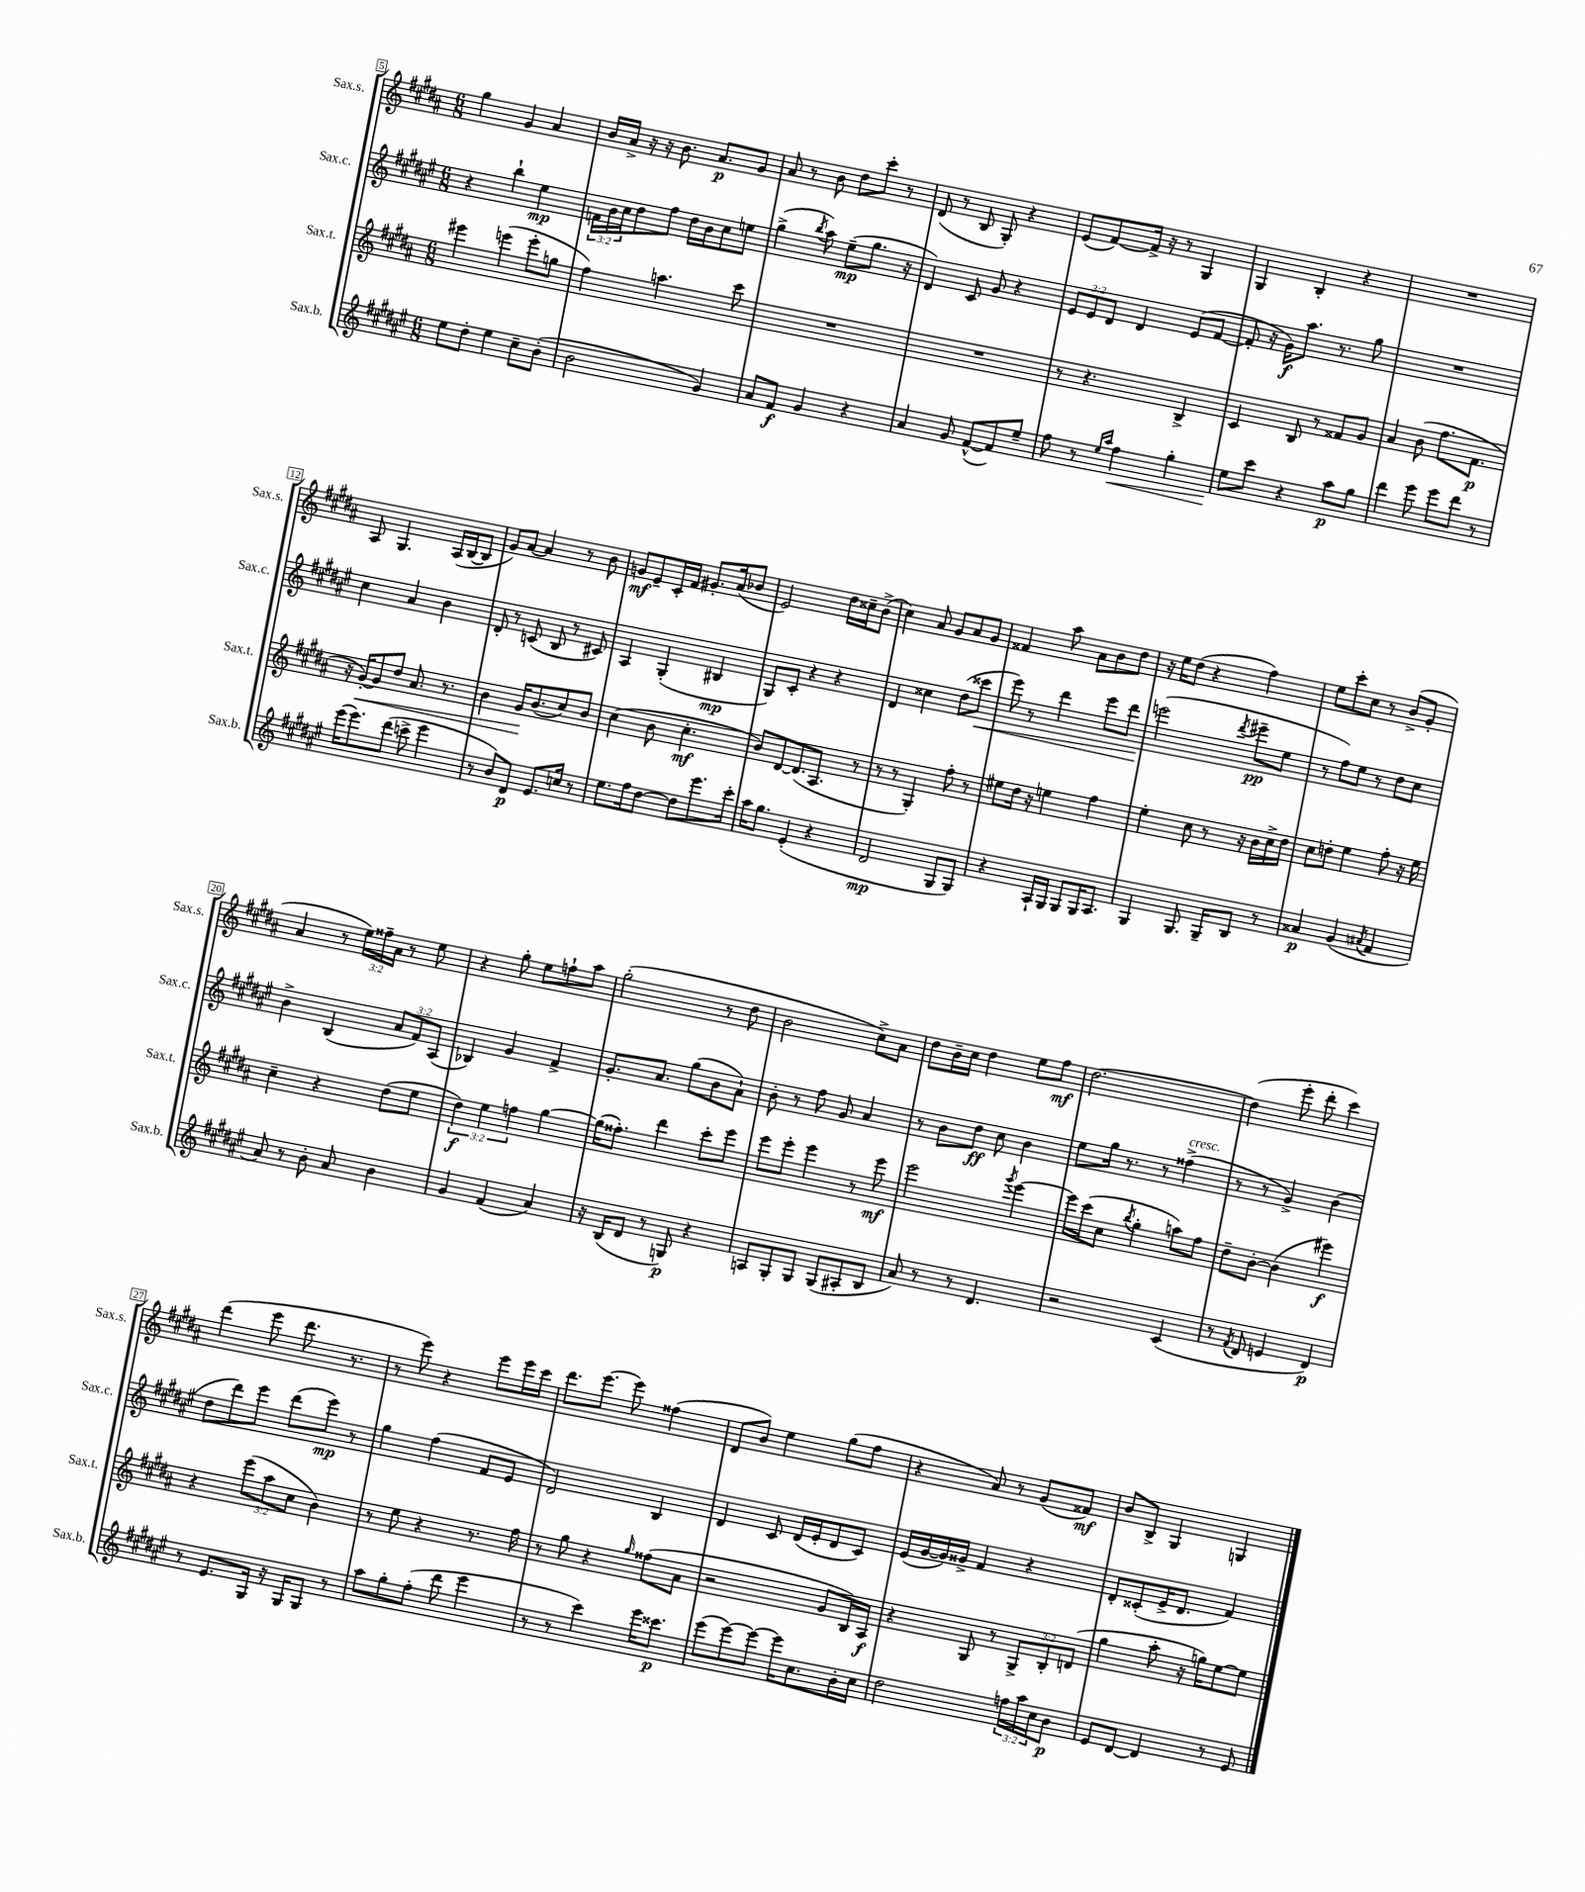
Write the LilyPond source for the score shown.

<<
\new StaffGroup <<
\new Staff = "s0" \with { instrumentName = "Sax.s." shortInstrumentName = "Sax.s." } {
    \clef treble \key b \major \numericTimeSignature \time 6/8 \override Staff.TupletNumber.text = #tuplet-number::calc-fraction-text
    gis''4 gis'4 ais'4 |
    b'16 ais'16-> r16 r16 b'8. ais'8.\p gis'8 |
    ais'8 r8 b'8 dis''8 cis'''8-. r8 |
    dis'8( r8 b8 gis8-.) r4 |
    e'8( fis'8~) fis'16-> r16 r8 gis4 |
    gis4 b4-. r4 |
    R2. |
    ais8 gis4. ais16( b16~ b8 |
    gis'8) ais'8~ ais'4 r8 b'8 |
    g'8\mf e'8-- cis'16-. fis'16 gis'8.-. ais'16( bes'8 |
    e'2) dis''16 cisis''16-- b'8->( |
    cis''4) ais'8 gis'8 ais'8 gis'8 |
    fisis'4 ais''8 ais'8 b'8 dis''8 |
    r16 e''16 dis''8( r4 fis''4) |
    e''8 cis'''8-. cis''8 r8 b'8->( gis'8-. |
    ais'4 r8 \tuplet 3/2 { e''16) fisis''16-- ais'16 } r8 e''8 |
    r4 gis''8-. e''8 f''8-! ais''8 |
    gis''2-.( r8 dis''8 |
    b'2 cis''8->) ais'8 |
    dis''8 b'16-- cis''16 dis''4 e''8 fis''8\mf |
    dis''2.~ |
    dis''4( e'''8-. dis'''8-. cis'''4) |
    dis'''4( e'''8 dis'''8. r8. |
    r8 e'''8) r4 e'''8 e'''16 cis'''16 |
    dis'''8. e'''8.~ e'''8 fisis''4( |
    dis'8 b'8) e''4 gis''8( fis''8 |
    r4 ais'8) r8 gis'8( fisis'8\mf) |
    b'8 b8-> gis4 g4 \bar "|." |
}
\new Staff = "s1" \with { instrumentName = "Sax.c." shortInstrumentName = "Sax.c." } {
    \clef treble \key fis \major \numericTimeSignature \time 6/8 \override Staff.TupletNumber.text = #tuplet-number::calc-fraction-text
    r4 b''4-! eis''4\mp |
    \tuplet 3/2 { f'16 b'16 cis''16 } dis''8 fis''8 dis''16 b'16 cis''8 e''8 |
    gis''4->( \acciaccatura { b''8 } ais''8) eis''8--\mp( gis''8. r16 |
    dis'4) cis'8 gis'8 r4 |
    \tuplet 3/2 { eis'8 eis'8 dis'8 } dis'4 eis'8( fis'8~ |
    fis'8-. r16 gis'16\f) ais''8. r8. gis''8 |
    R2. |
    cis''4 ais'4 b'4 |
    dis'8-. r8 c'8( b8 r8 cis'8) |
    ais4 gis4-.( bis4\mp |
    gis8) cis'8-. r4 r4 |
    dis'4 cisis''4 dis''8( cisis'''8\< |
    eis'''8) r8 dis'''4 eis'''8 dis'''8 |
    e'''2\!( \acciaccatura { dis'''8 } eis'''8--\pp eis''8 |
    r8 fis''8) eis''8 r8 dis''8 cis''8 |
    b'4-> b4( \tuplet 3/2 { ais'8 fis'8) ais8( } |
    bes4) gis'4 fis'4-> |
    gis'8.-. ais'8. gis''8( b'8 ais'8-!) |
    b'8-. r8 fis''8 gis'8 ais'4 |
    r8 b'8 dis''8\ff cis''8 b'4 |
    eis''8 gis''16 r8. r8 fisis''4->^\markup { \italic "cresc." }( |
    r8 r8 gis'4->) b'4( |
    dis''8 dis'''8) eis'''8 dis'''8( eis'''8\mp) r8 |
    gis''4 fis''4( fis'8 eis'8 |
    dis'2) b4 |
    dis'4 cis'8 dis'16( eis'16-. dis'8 cis'8) |
    eis'16( gis'16~ gis'16) gisis'16-> fis'4 r4 |
    dis'8-. cisis'8-.( eis'16-> dis'8. fis'4) \bar "|." |
}
\new Staff = "s2" \with { instrumentName = "Sax.t." shortInstrumentName = "Sax.t." } {
    \clef treble \key b \major \numericTimeSignature \time 6/8 \override Staff.TupletNumber.text = #tuplet-number::calc-fraction-text
    eis'''4 e'''4( e'''8-. g''8 |
    fis''4) a''4. cis'''8 |
    R2. |
    R2. |
    r8 r4. b4-> |
    cis'4 b8 r8 fisis'8 gis'8 |
    ais'4 b'8( fis''8. fis'8.\p |
    r16 gis'16~-.\<) gis'8 dis''8 ais'8. r8. |
    b'4 gis'16\! b'8.( cis''8) b'8 |
    cis''4( b'8 cis''4.-.\mf |
    b'8) dis'8~ dis'8.( ais8. r8 |
    r8 r8 gis4-.) fis''8-. r8 |
    eis''8 dis''16 r16 e''4 fis''4 |
    e''4-. cis''8 r8 r16 b'16 cis''16-> dis''16 |
    cis''8 d''8-. e''4 fis''8-. r16 e''16 |
    cis''4-- r4 dis''8( e''8 |
    \tuplet 3/2 { dis''4\f) e''4 f''4 } gis''4~ |
    gis''16( fisis''8.-.) dis'''4 cis'''8-. e'''8 |
    e'''8 e'''8-. e'''4 r8 e'''8\mf |
    e'''2 \acciaccatura { gis'''8 } e'''4~ |
    e'''16 cis'''16( cis''8 \acciaccatura { b''8 } gis''4-. a''8) fis''8 |
    dis''8-- b'8~-. b'4( eis'''4\f) |
    r4 \tuplet 3/2 { e'''8( ais''8 cis''8 } b'4) |
    r8 e''8 r4 r8. fis''16 |
    r8 gis''8 r4 \grace { gis''16 } fisis''8( ais'8 |
    r2 gis'8 b16) ais16\f |
    r4 gis8 r8 \tuplet 3/2 { gis8-> b8-. d'8( } |
    gis''4 ais''8-. r16 g''16) e''8~ e''8 \bar "|." |
}
\new Staff = "s3" \with { instrumentName = "Sax.b." shortInstrumentName = "Sax.b." } {
    \clef treble \key fis \major \numericTimeSignature \time 6/8 \override Staff.TupletNumber.text = #tuplet-number::calc-fraction-text
    eis''8 dis''8-. eis''4 cis''8-- b'8-.( |
    b'2 gis'4) |
    ais'8 fis'8\f gis'4 r4 |
    ais'4 gis'8 fis'8~-^( fis'8) eis''8-- |
    fis''8 r8 \grace { eis''16 ais''16 } fis''4\< gis''4-. |
    eis''8\! cis'''8 r4 ais''8\p gis''8 |
    dis'''4 eis'''8 eis'''8 dis'''8 r8 |
    eis'''16( eis'''8.) dis'''8( c'''8-> eis'''4 |
    r8 b'8) dis'8\p eis'8. c''16 r8 |
    eis''8. fis''16 dis''8~ dis''8 eis'''8. cis'''16-. |
    ais''16 gis''8. eis'4-.( r4 |
    dis'2\mp gis8 gis8) |
    r4 ais16-! gis16 gis8 gis16 ais8. |
    gis4 gis8. gis16-- b8 r8 |
    aisis'4\p gis'4( \acciaccatura { ais'8 } fis'4 |
    ais'8) r8 b'8-. ais'8 b'4 |
    gis'4 fis'4( ais'4) |
    r16 b16( dis'8 r8 g8\p) r4 |
    a8 gis8-. gis8 gis8( ais8-. b8 |
    ais'8) r8 r8 dis'4. |
    r2 cis'4( |
    r8 \acciaccatura { fis'8 } dis'8 e'4 dis'4\p) |
    r8 eis'8. gis16 r16 gis16 gis8 r8 |
    ais''8 gis''8-. fis''8-.( dis'''8 eis'''4 |
    r8 r8 cis'''4) eis'''16 cisis'''8.\p |
    eis'''8( eis'''8~) eis'''8~ eis'''16 cis''8. b'16-. cis''16 |
    dis''2 \tuplet 3/2 { f''16 ais''16 cis''16 } b'8\p |
    eis'8 dis'8~ dis'4 r8 eis'8 \bar "|." |
}
>>
>>
\layout { \context { \Score currentBarNumber = #5 \override BarNumber.stencil = #(make-stencil-boxer 0.1 0.3 ly:text-interface::print) } }
